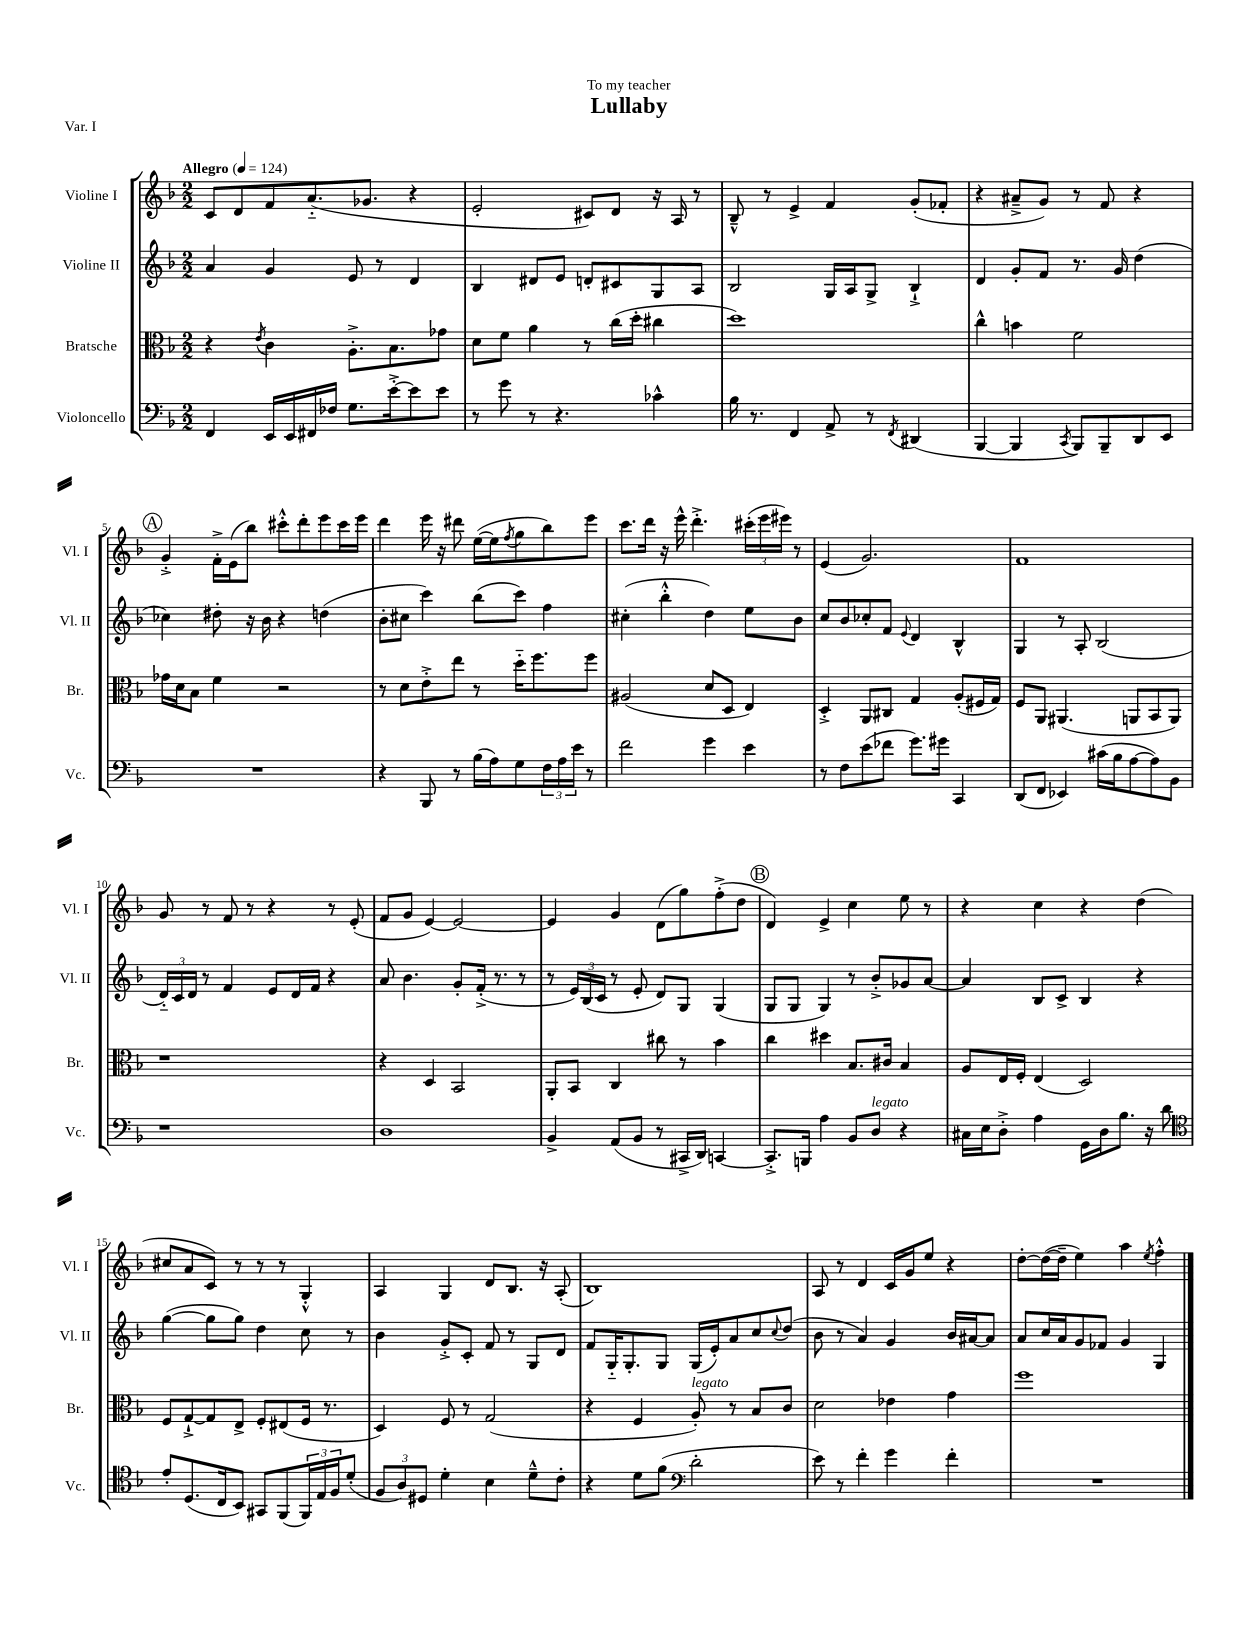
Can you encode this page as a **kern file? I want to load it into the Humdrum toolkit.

**kern	**kern	**kern	**kern
*staff4	*staff3	*staff2	*staff1
*clefF4	*clefC3	*clefG2	*clefG2
*k[b-]	*k[b-]	*k[b-]	*k[b-]
*M2/2	*M2/2	*M2/2	*M2/2
*MM124	*MM124	*MM124	*MM124
4FF	4r	4a	8c
.	.	.	8d
.	8qe	.	.
16EE	4c	4g	8f
16EE	.	.	.
16FF#	.	.	(8.a'~
16F-	.	.	.
8.G	8.A'^	8e	.
.	.	.	8.g-
.	.	8r	.
[16e'^	8.B-	.	.
8e]	.	4d	4r
8e	8g-	.	.
=	=	=	=
8r	8d	4B-	2e'
8g	8f	.	.
8r	4a	8d#	.
4.r	.	8e	.
.	8r	8d'	8c#)
.	(16cc	8c#	8d
.	16dd'	.	.
4c-^^	4cc#	8G	16r
.	.	.	16A
.	.	8A	8r
=	=	=	=
16B-	1dd)	2B-	8B-~^^
8.r	.	.	.
.	.	.	8r
4FF	.	.	4e^
8AA^	.	16G	4f
.	.	16A	.
8r	.	8G^	.
8qFF	.	.	.
(4DD#	.	4B-`^	(8g'
.	.	.	8f-'
=	=	=	=
[4BBB-	4cc^^	4d	4r
4BBB-]	4b	8g'	8a#~^
.	.	8f	8g)
8qCC	.	.	.
8BBB-)	2f	8.r	8r
8BBB-~	.	.	8f
.	.	16g	.
8DD	.	(4dd	4r
8EE	.	.	.
=	=	=	=
1r	16g-	4cc-)	4g'^
.	16d	.	.
.	8B-	.	.
.	4f	8dd#'	16f'^
.	.	.	(16e
.	.	16r	8bb-)
.	.	16b-	.
.	2r	4r	8ccc#'^^
.	.	.	8ddd'
.	.	(4dd	8eee
.	.	.	16ccc#
.	.	.	16eee
=	=	=	=
4r	8r	8b-'	4ddd
.	8d	8cc#	.
8BBB-	8e'^	4ccc)	16eee
.	.	.	16r
8r	8ee	.	8ddd#
(16B-	8r	(8bb-	([16ee
16A)	.	.	16ee]
.	.	.	8qff
8G	16dd'~	8ccc)	8gg
.	8.ff	.	.
24F	.	4ff	8bb-)
24A	.	.	.
24e	.	.	.
8r	8ff	.	8eee
=	=	=	=
2f	(2A#	(4cc#'	8.ccc
.	.	.	16ddd
.	.	4bb-'^^	16r
.	.	.	16eee^^
.	.	.	4.ddd'^
4g	8d	4dd)	.
.	8D	.	.
4e	4E)	8ee	(24ccc#'
.	.	.	24eee
.	.	.	24eee#)
.	.	8b-	8r
=	=	=	=
8r	4D'^	8cc	(4e
8F	.	8b-	.
(8e	8AA	8cc-'	2.g)
8f-	8C#	8f	.
.	.	8qqe	.
8.g)	4G	4d	.
16g#	.	.	.
4CC	(8A'	4B-^^	.
.	16F#	.	.
.	16G)	.	.
=	=	=	=
(8DD	8F	4G	1f
8FF	8AA	.	.
4EE-)	(4.AA#	8r	.
.	.	8A'	.
(16c#	.	(2B-	.
16B-	.	.	.
[8A	8AA	.	.
8A])	8BB-	.	.
8BB-	8AA)	.	.
=	=	=	=
1r	1r	24d'~)	8g
.	.	24c	.
.	.	24d	.
.	.	8r	8r
.	.	4f	8f
.	.	.	8r
.	.	8e	4r
.	.	16d	.
.	.	16f	.
.	.	4r	8r
.	.	.	(8e'
=	=	=	=
1D	4r	8a	8f
.	.	4.b-	8g
.	4D	.	[4e)
.	2BB-	8g'	2e_
.	.	(16f'^	.
.	.	8.r	.
.	.	8r	.
=	=	=	=
4BB-^	8AA'	8r	4e]
.	8BB-	24e)	.
.	.	(24B-	.
.	.	24c	.
(8AA	4C	8r	4g
8BB-	.	8e'	.
8r	8cc#	8d)	(8d
16CC#^	8r	8G	8gg)
16DD)	.	.	.
[4CC	4b-	(4G	(8ff'^
.	.	.	8dd
=	=	=	=
8.CC'^]	4cc	8G	4d)
.	.	8G	.
16BBB	.	.	.
4A	4dd#	4G)	4e^
8BB-	8.B-	8r	4cc
8D	.	8b-'^	.
.	16c#	.	.
4r	4B-	8g-	8ee
.	.	[8a	8r
=	=	=	=
16C#	8A	4a]	4r
16E	.	.	.
8D'^	16E	.	.
.	16F'	.	.
4A	(4E	8B-	4cc
.	.	8c^	.
16GG	2D)	4B-	4r
16D	.	.	.
8.B-	.	.	.
.	.	4r	(4dd
16r	.	.	.
8d	.	.	.
=	=	=	=
*clefC4	*	*	*
8e'	8F	([4gg	8cc#
(8.D	[8G`^	.	8a
.	8G]	8gg]	8c)
16C	.	.	.
8BB-)	8E^	8gg)	8r
8GG#	8F'	4dd	8r
(8FF	(8E#	.	8r
24FF)	16F	8cc	4G'^^
24E	.	.	.
.	8.r	.	.
24F	.	.	.
(8d'	.	8r	.
=	=	=	=
12F	4D)	4b-	4A
12A)	.	.	.
12D#	.	.	.
4d'	8F	8g'^	4G
.	8r	8c'	.
4B-	(2G	8f	8d
.	.	8r	8.B-
8d~^^	.	8G	.
.	.	.	16r
8c'	.	8d	(8A'
=	=	=	=
4r	4r	8f	1B-)
.	.	16G'~	.
.	.	8.G'	.
8d	4F	.	.
(8f	.	8G	.
*clefF4	*	*	*
2d'	8A')	(16G	.
.	.	16e')	.
.	8r	8a	.
.	8B-	8cc	.
.	.	8qqcc	.
.	8c	(8dd	.
=	=	=	=
8e)	2d	8b-	8A
8r	.	8r	8r
4f'	.	4a)	4d
4g	4e-	4g	16c
.	.	.	16g
.	.	.	8ee
4f'	4g	16b-	4r
.	.	[16a#	.
.	.	8a#]	.
=	=	=	=
1r	1ff	8a	[8dd'
.	.	16cc	(16dd_
.	.	16a	16dd~]
.	.	8g	4ee)
.	.	8f-	.
.	.	4g	4aa
.	.	.	8qee
.	.	4G	4ff'^^
==	==	==	==
*-	*-	*-	*-
